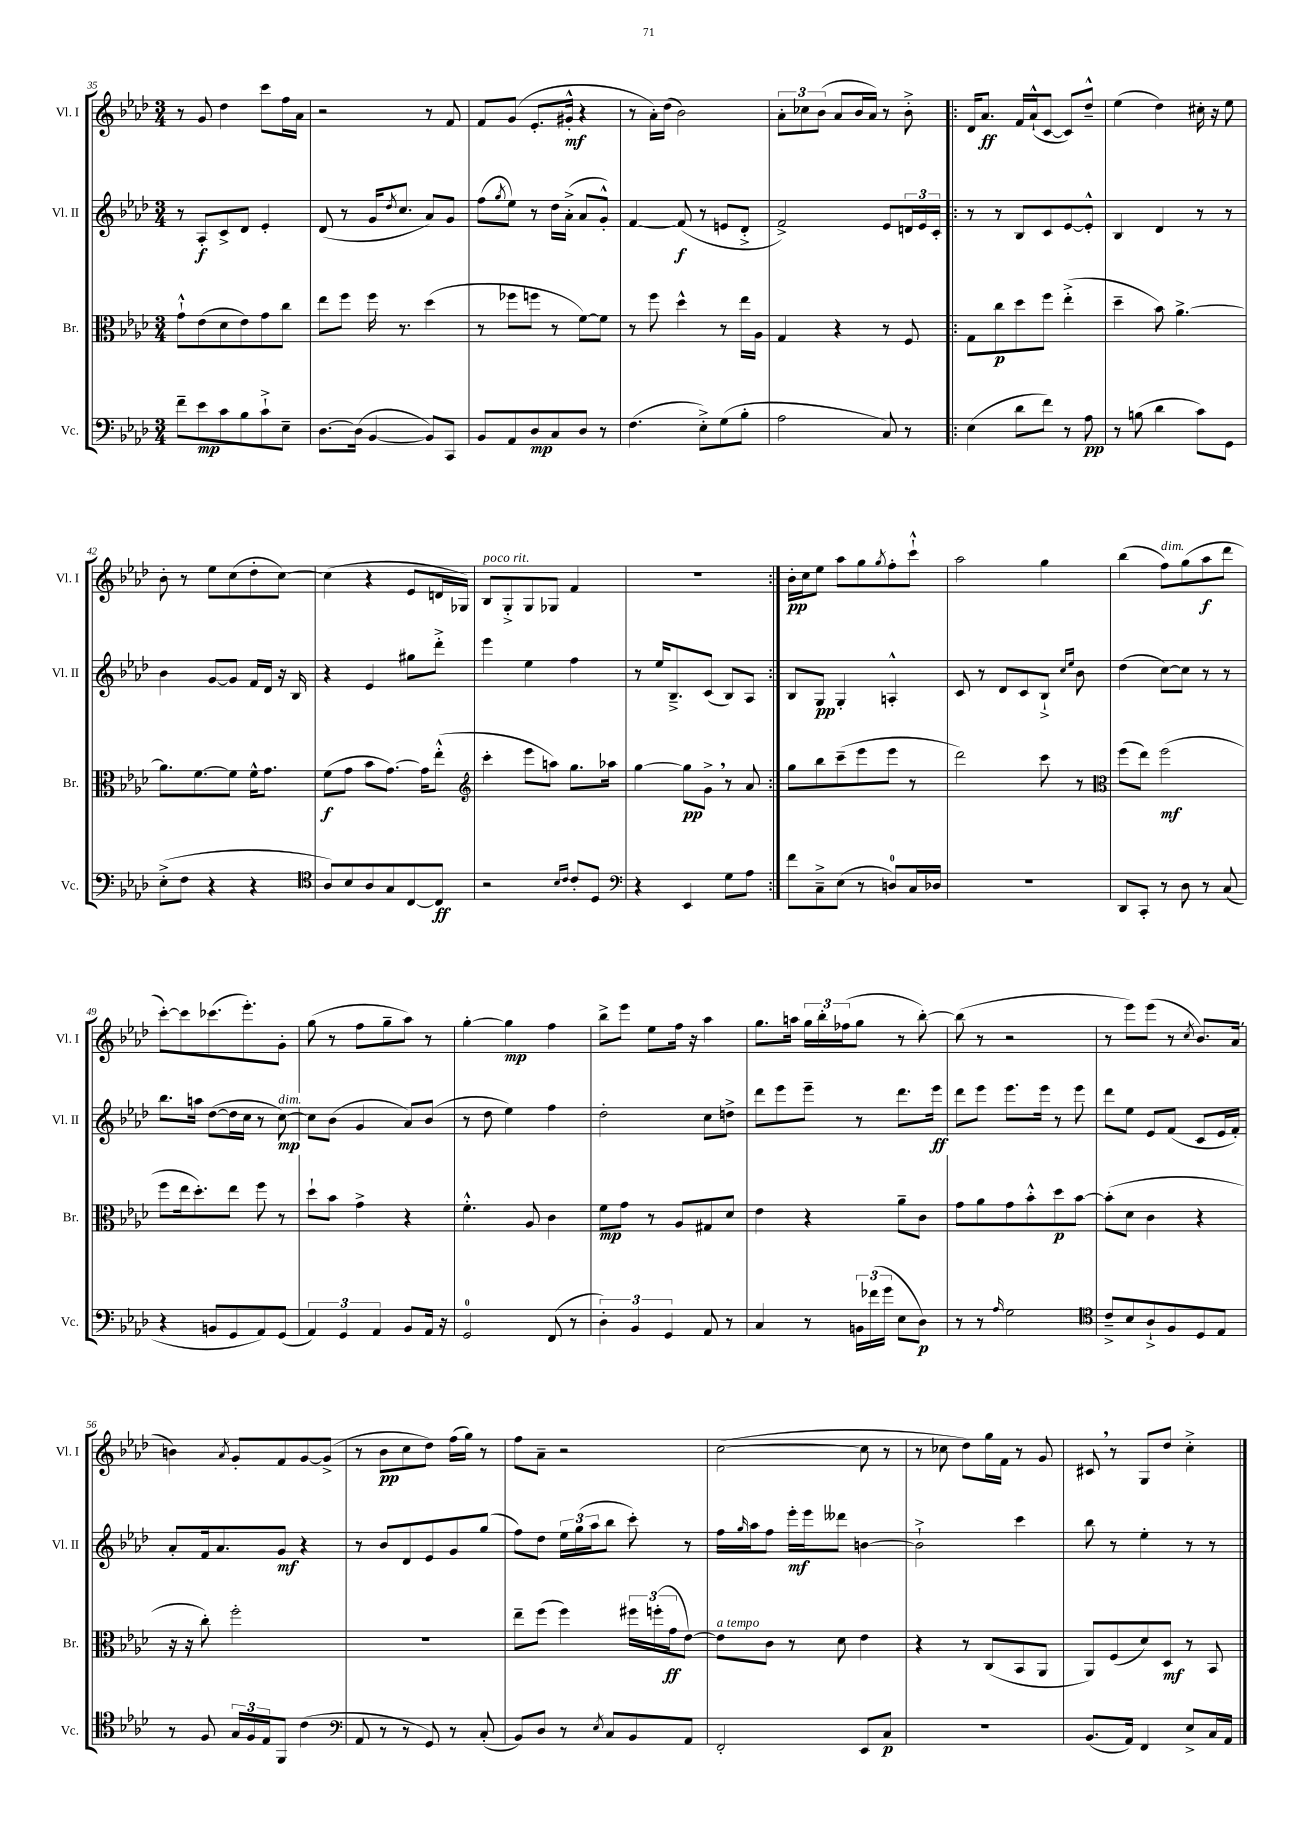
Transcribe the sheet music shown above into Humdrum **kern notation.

**kern	**kern	**kern	**kern
*staff4	*staff3	*staff2	*staff1
*clefF4	*clefC3	*clefG2	*clefG2
*k[b-e-a-d-]	*k[b-e-a-d-]	*k[b-e-a-d-]	*k[b-e-a-d-]
*M3/4	*M3/4	*M3/4	*M3/4
8f~	8g`^^	8r	8r
8e-	(8e-	8A-'	8g
8c	8d-	8c^	4dd-
8B-	8e-)	8d-	.
8c`^	8g	4e-'	8ccc
8E-~	8cc	.	16ff
.	.	.	16a-
=	=	=	=
[8.D-	8ee-	(8d-	2r
.	8ff	8r	.
(16D-]	.	.	.
[4BB-	16ff	16g	.
.	.	8qdd-	.
.	8.r	8.cc	.
8BB-])	(4dd-	8a-)	8r
8CC	.	8g	8f
=	=	=	=
8BB-	8r	(8ff	8f
.	.	8qgg	.
8AA-	8ff-	8ee-)	(8g
8D-	8ff	8r	8.e-'
8C	8r	16dd-	.
.	.	(16a-'^	16g#'^^
8D-	[8f)	8a-	4r
8r	8f]	8g'^^)	.
=	=	=	=
(4.F	8r	[4f	8r
.	8ff	.	16a-')
.	.	.	(16dd-
.	4dd-^^	(8f]	2b-)
8E-'^)	.	8r	.
(8G	8r	8e	.
8B-'	16ee-	8d-'^	.
.	16A-	.	.
=	=	=	=
2A-	4G	2f^)	12a-'
.	.	.	12cc-
.	.	.	(12b-
.	4r	.	8a-
.	.	.	16b-
.	.	.	16a-)
8C)	8r	8e-	8r
8r	8F	24d	8b-'^
.	.	24e-	.
.	.	24c'	.
=!|:	=!|:	=!|:	=!|:
(4E-	8G	8r	16d-
.	.	.	8.a-
.	8cc	8r	.
8d-	8dd-	8B-	16f
.	.	.	(16a-`^^
8f)	8ff	8c	[8c
8r	(4ee-'^	[8e-	8c])
8A-	.	8e-'^^]	8dd-~^^
=	=	=	=
8r	4dd-~	4B-	(4ee-
(8B	.	.	.
4d-	8b-)	4d-	4dd-)
.	[4.a-^	.	.
8c)	.	8r	16cc#'
.	.	.	16r
8GG	.	8r	8ee-
=	=	=	=
(8E-'^	8.a-]	4b-	8b-'
8F	.	.	8r
.	[8.f	.	.
4r	.	[8g	8ee-
.	8f]	8g]	(8cc
4r	16f^^	16f	8dd-'
.	8.g	16d-	.
.	.	16r	[8cc)
.	.	16B-	.
=	=	=	=
*clefC4	*	*	*
8A-)	(8f	4r	(4cc]
8B-	8g	.	.
8A-	8b-	4e-	4r
8G	[8.g)	.	.
[8C	.	8gg#	8e-
.	16g]	.	.
8C]	(8ee-'^^	8ddd-'^	16d
.	.	.	16G-)
=	=	=	=
*	*clefG2	*	*
2r	4ccc'	4eee-	8B-
.	.	.	8G'^
.	8eee-	4ee-	8G
.	8aa)	.	8G-
16qqB-	.	.	.
16qqc	.	.	.
8c'	8.gg	4ff	4f
8D-	.	.	.
.	16aa-	.	.
=	=	=	=
*clefF4	*	*	*
4r	[4gg	8r	2.r
.	.	16ee-	.
.	.	8.B-~^	.
4EE-	8gg]	.	.
.	8g^	(8c	.
8G	8r	8B-)	.
8A-	8a-	8A-	.
=:|!	=:|!	=:|!	=:|!
8f	8gg	8B-	16b-'
.	.	.	16cc
8C~^	8bb-	8G	8ee-
(8E-	(8ccc~	4G'	8aa-
8r	8eee-	.	8gg
.	.	.	8qgg
8D)	8eee-	4A'^^	8ff'
16C	8r	.	8ccc`^^
16D-	.	.	.
=	=	=	=
2.r	2ddd-)	8c	2aa-
.	.	8r	.
.	.	8d-	.
.	.	8c	.
.	8ccc	8B-`^	4gg
.	.	16qqcc	.
.	.	16qqee-	.
.	8r	8b-	.
=	=	=	=
*	*clefC3	*	*
8DD-	(8ff	(4dd-	(4bb-
8CC'	8ee-)	.	.
8r	(2ff	[8cc)	8ff)
8D-	.	8cc]	(8gg
8r	.	8r	8aa-
(8C	.	8r	8ddd-
=	=	=	=
4r	8ff	8.bb-	[8ccc')
.	16ee-	.	8ccc]
.	8.dd-')	16aa	.
8BB	.	([8dd-	(8.ccc-
8GG	8ee-	16dd-]	.
.	.	16cc	8.eee-')
8AA-)	8ff	8r	.
(8GG	8r	[8cc)	8g'
=	=	=	=
6AA-)	8dd-`	8cc]	(8gg
.	8b-	(8b-	8r
6GG	.	.	.
.	4g^	4g	8ff
6AA-	.	.	.
.	.	.	8gg~
8BB-	4r	8a-)	8aa-)
16AA-	.	(8b-	8r
16r	.	.	.
=	=	=	=
2GG	4.f'^^	8r	[4gg'
.	.	8dd-	.
.	.	4ee-)	4gg]
.	8A-	.	.
(8FF	4c	4ff	4ff
8r	.	.	.
=	=	=	=
6D-')	8f	2dd-'	8bb-^
.	8g	.	8eee-
6BB-	.	.	.
.	8r	.	8ee-
6GG	.	.	.
.	8A-	.	16ff
.	.	.	16r
8AA-	8G#	8cc	4aa-
8r	8d-	8dd^	.
=	=	=	=
4C	4e-	8ddd-	8.gg
.	.	8eee-	.
.	.	.	16aa
8r	4r	8eee-~	24gg
.	.	.	24bb-'
.	.	.	(24ff-
24BB	.	8r	8gg
(24f-	.	.	.
24g	.	.	.
8E-	8a-~	8.ddd-	8r
8D-)	8c	.	[8bb-')
.	.	16eee-	.
=	=	=	=
8r	8g	8ddd-	(8bb-]
8r	8a-	8eee-	8r
16qqA-	.	.	.
2G	8g	8.eee-	2r
.	8b-'^^	.	.
.	.	16eee-	.
.	8dd-	8r	.
.	[8b-	8eee-	.
=	=	=	=
*clefC4	*	*	*
8c~^	(8b-']	8ddd-	8r
8B-	8d-	8ee-	8eee-)
8A-`^	4c	8e-	(8eee-
8F	.	(8f	8r
.	.	.	8qcc
8D-	4r	8c	8.b-)
8E-	.	16e-	.
.	.	16f')	(16a-
=	=	=	=
8r	16r	8a-'	4b)
.	16r	.	.
8F	8cc')	16f	.
.	.	8.a-	.
.	.	.	8qa-
24G	2ff'	.	8g'
24F	.	.	.
24E-	.	.	.
8FF	.	8g	8f
(4c	.	4r	[8g
.	.	.	(8g^]
=	=	=	=
*clefF4	*	*	*
8AA-	2.r	8r	8r
8r	.	8b-	8b-
8r	.	8d-	8cc
8GG)	.	8e-	8dd-)
8r	.	8g	(16ff
.	.	.	16gg)
(8C'	.	(8gg	8r
=	=	=	=
8BB-)	8ee-~	8ff)	8ff
8D-	(8ff	8dd-	8a-~
8r	4ff)	24ee-	2r
.	.	(24gg	.
.	.	24aa-	.
8qE-	.	.	.
8C	.	8bb-	.
8BB-	24ff#	8ccc')	.
.	(24ff'	.	.
.	24g	.	.
8AA-	[8e-)	8r	.
=	=	=	=
2FF'	8e-]	16ff	([2cc
.	.	16qqgg	.
.	.	16aa-	.
.	8c	8ff	.
.	8r	16eee-'	.
.	.	16eee-	.
.	8d-	8ddd--	.
8EE-	4e-	[4b	8cc]
8C	.	.	8r
=	=	=	=
2.r	4r	2b`^]	8r
.	.	.	8cc-
.	8r	.	8dd-)
.	(8C	.	16gg
.	.	.	16f
.	8BB-	4ccc	8r
.	8AA-	.	8g
=	=	=	=
(8.BB-	8AA-)	8bb-	8c#
.	(8F	8r	8r
16AA-)	.	.	.
4FF	8d-)	4ee-'	8G
.	8D-	.	8dd-
8E-^	8r	8r	4cc'^
16C	8BB-	8r	.
16AA-	.	.	.
==	==	==	==
*-	*-	*-	*-
